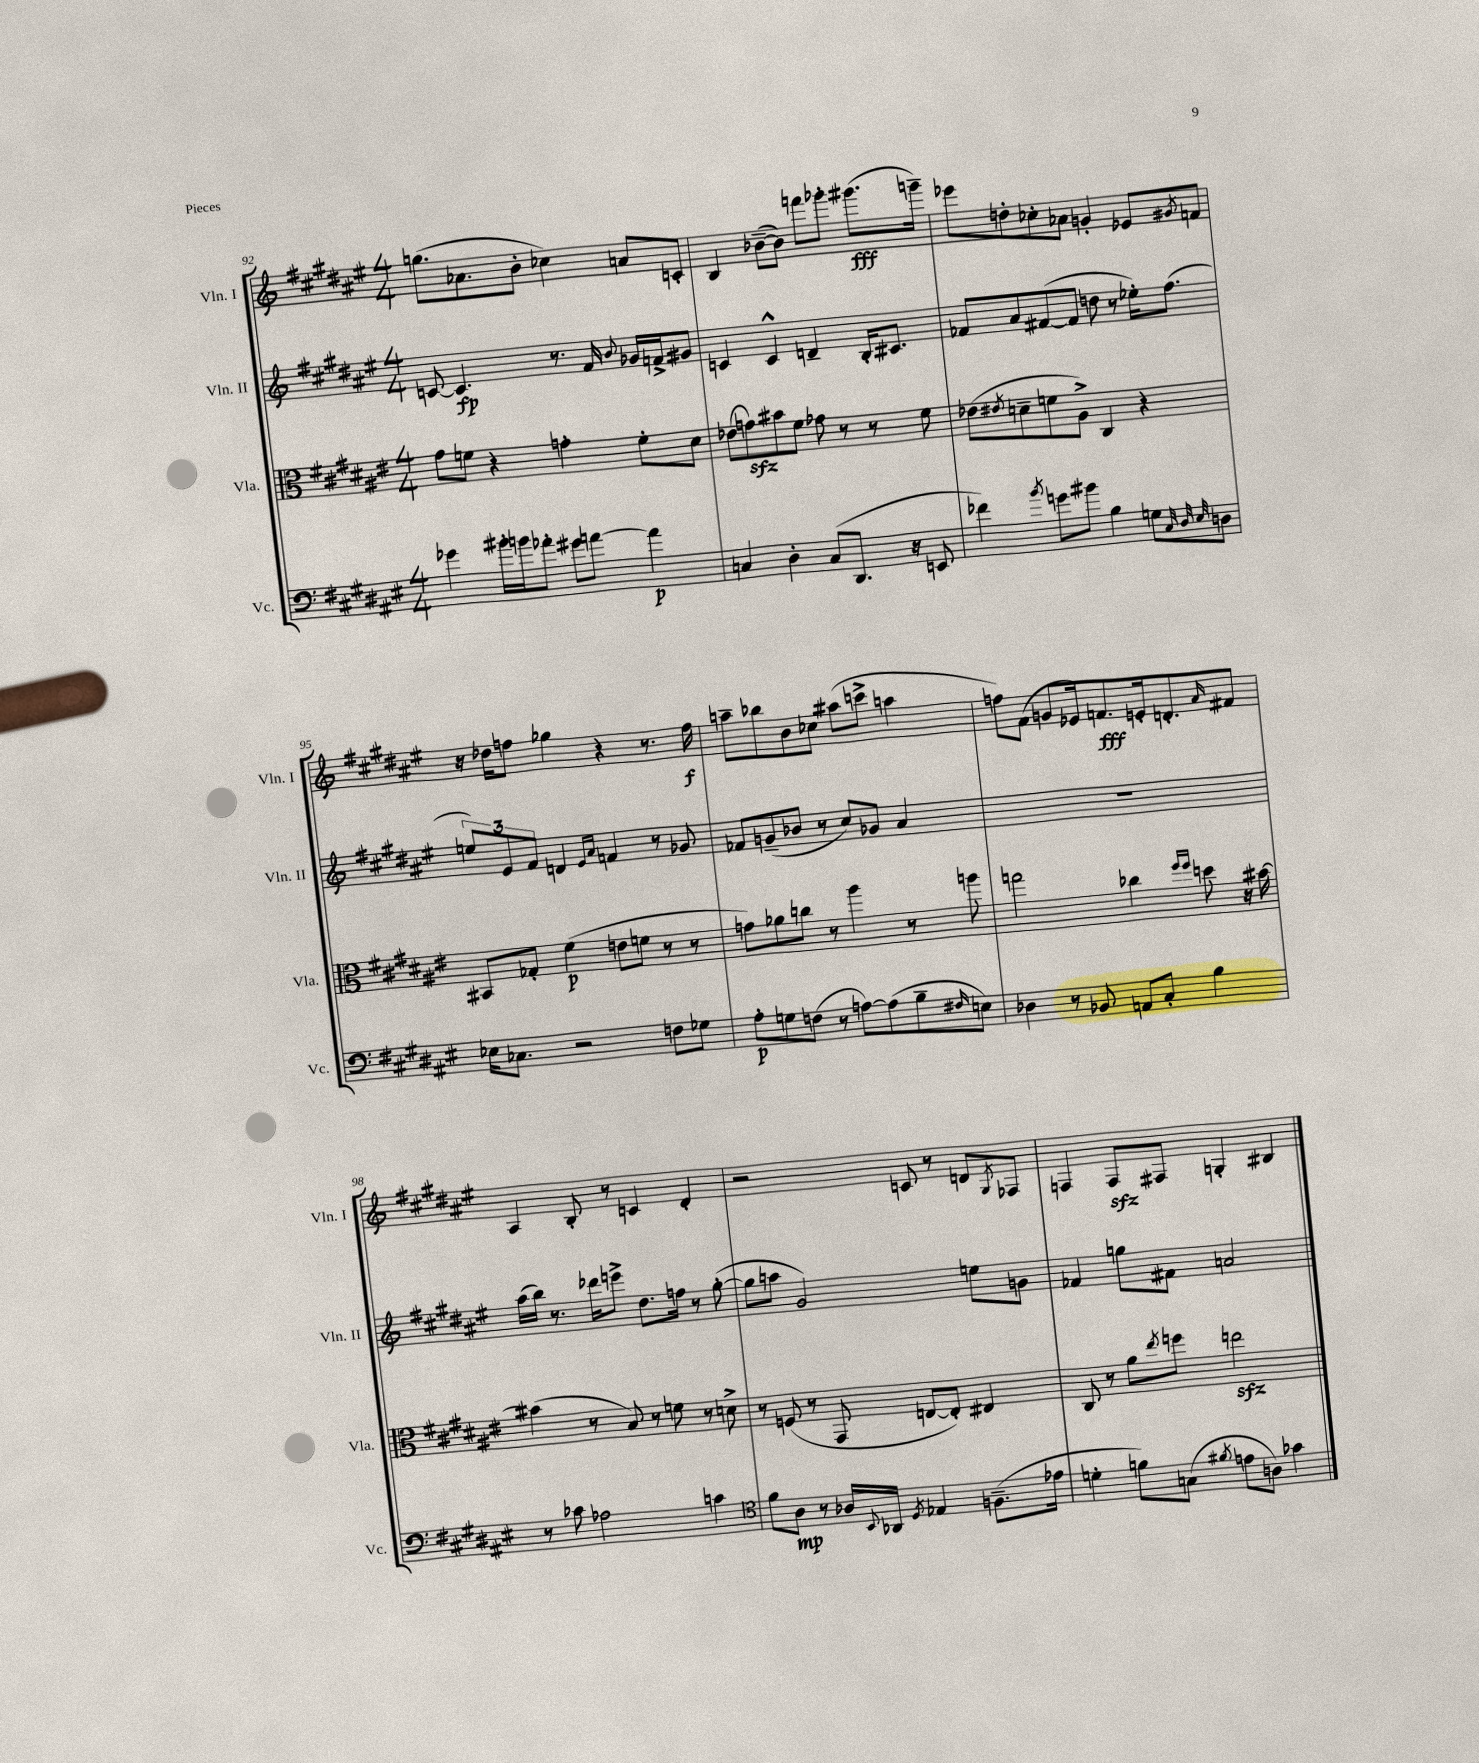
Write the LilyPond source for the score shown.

<<
\new StaffGroup <<
\new Staff = "s0" \with { instrumentName = "Vln. I" shortInstrumentName = "Vln. I" } {
    \clef treble \key fis \major \numericTimeSignature \time 4/4
    g''8.( aes'8. b'8-. ces''4) a'8 c'8-. |
    b4 bes'8~--( bes'8) f'''8 ges'''8-. gis'''8.\fff( g'''16--) |
    ees'''8 d''8-. ces''8-. aes'8 g'4-. ees'8 \acciaccatura { gis'8 } f'8 |
    r16 des''16 f''8 ges''4 r4 r8. f''16\f |
    a''8-- bes''8 b'8 ces''8 ais''8( c'''8-> a''4 |
    f''8) fis'8( g'8 ees'16) f'8.\fff e'16-. d'8.-. \grace { ais'16 } fis'8 |
    ais4 b8-. r8 c'4 dis'4-. |
    r2 c'8 r8 d'8 \acciaccatura { gis8 } fes8 |
    f4 f8\sfz fis8 g4-. bis4 \bar "|." |
}
\new Staff = "s1" \with { instrumentName = "Vln. II" shortInstrumentName = "Vln. II" } {
    \clef treble \key fis \major \numericTimeSignature \time 4/4
    c'8~ c'4.\fp r8. fis'16 \appoggiatura { b'8 } ges'16 f'16-> gis'8 |
    c'4 c'4-^ d'4-- b16-. cis'8. |
    fes'8 ais'8 fis'8~( fis'8 d''8 r8 ees''16-.) fis''8.( |
    \tuplet 3/2 { e''8) eis'8 fis'8 } d'4 \grace { eis'16 ais'16 } f'4 r8 ges'8 |
    fes'8 g'8--( bes'8 r8 cis''8) ges'8 ais'4 |
    R1 |
    ais''16( b''16) r8. des'''16 e'''8-> dis''8. f''16 r8 gis''8~-.( |
    gis''8 a''8 gis'2) e''8 g'8 |
    fes'4 g''8 fis'8 a'2 \bar "|." |
}
\new Staff = "s2" \with { instrumentName = "Vla." shortInstrumentName = "Vla." } {
    \clef alto \key fis \major \numericTimeSignature \time 4/4
    gis'8 f'8 r4 g'4-. f'8-. dis'8 |
    ees'8( g'8\sfz) bis'8 fis'8 ges'8 r8 r8 fis'8 |
    ees'8( \acciaccatura { eis'8 } d'8-- f'8 ais8->) cis4 r4 |
    bis,8 ges8-. fis'4\p( e'8 f'8 r8 r8 |
    g'8) aes'8 c''8 r8 ais''4 r8 a''8 |
    g''2 ces''4 \grace { fis''16 fis''16 } d''8 r16 bis'16~ |
    bis'4( r8 b8) r8 f'8 r8 d'8-> |
    r8 f8( r8 gis,8 e8~ e8-.) eis4 |
    cis8 r8 ais'8 \acciaccatura { eis''8 } f''8 e''2\sfz \bar "|." |
}
\new Staff = "s3" \with { instrumentName = "Vc." shortInstrumentName = "Vc." } {
    \clef bass \key fis \major \numericTimeSignature \time 4/4
    ges'4 bis'16-. b'16 aes'8-. gis'8 a'8~ a'4\p |
    c4 dis4-. c8( dis,8. r16 e,8 |
    fes'4) \acciaccatura { b'8 } g'8 bis'8 b4 g8 \grace { cis32 dis32 eis32 } d8 |
    ees16 ces8. r2 f8 ges8 |
    ais8-.\p g8 f8( r8 a8~) a8( b8-- \grace { fis16 } e8) |
    des4 r8 bes,8 a,8 cis8-. b4 |
    r8 ces'8 aes2 c'4 |
    \clef tenor fis'8 ais8\mp r8 aes16 \appoggiatura { b,8 } aes,16 \acciaccatura { dis8 } ees4 f8.--( ees'16 |
    d'4-. f'8) g8( \acciaccatura { fis'8 } e'8 a8) ges'4 \bar "|." |
}
>>
>>
\layout { \context { \Score currentBarNumber = #92 } }
